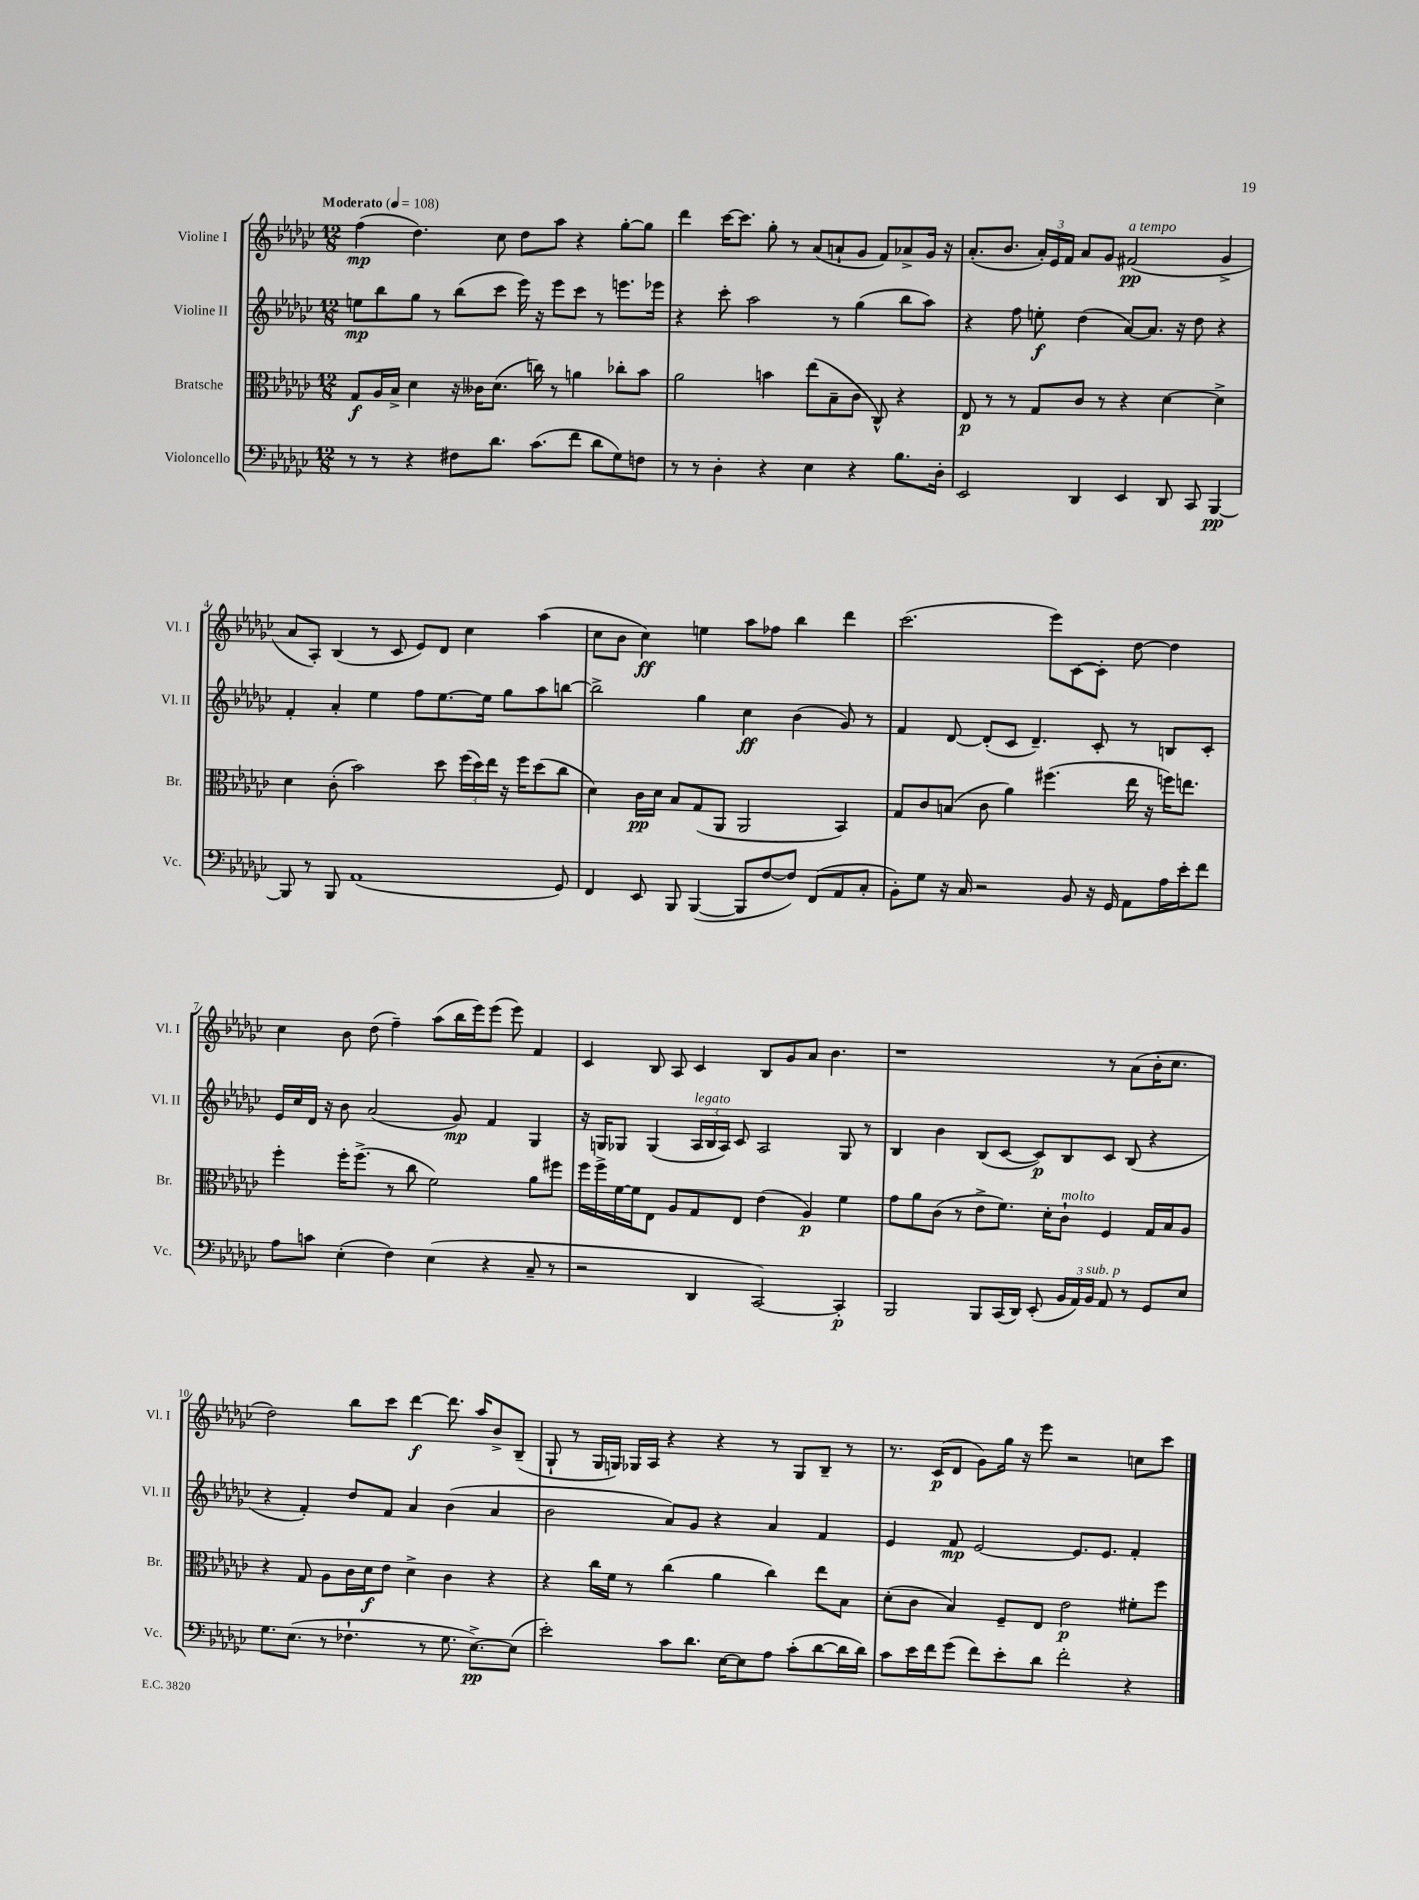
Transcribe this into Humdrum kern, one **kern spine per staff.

**kern	**kern	**kern	**kern
*staff4	*staff3	*staff2	*staff1
*clefF4	*clefC3	*clefG2	*clefG2
*k[b-e-a-d-g-c-]	*k[b-e-a-d-g-c-]	*k[b-e-a-d-g-c-]	*k[b-e-a-d-g-c-]
*M12/8	*M12/8	*M12/8	*M12/8
*MM108	*MM108	*MM108	*MM108
8r	8G-/L	8ee\L	(4ff\
8r	16A-/L	8bb-\	.
.	16B-^/JJ	.	.
4r	4d-\	8gg-\J	4.dd-\)
.	.	8r	.
8F#\L	16r	(8bb-\L	.
.	16c--\LK	.	.
8.d-\J	(8.d-\J	8ccc-\J	8cc-\
.	.	16eee-\)	8dd-\L
(8.c-\L	16cc\)	16r	.
.	8r	8eee-\L	8aa-\J
8f\J	4a\	8ccc-\J	4r
8d-\L	.	8r	.
8G-\)	8cc-'\L	8.eee\L	[8gg-'\L
8F\J	8b-\J	.	8gg-\]J
.	.	16eee-\Jk	.
=	=	=	=
8r	2a-\	4r	4ddd-\
8r	.	.	.
4D-'\	.	8ccc-'\	[16ccc-\LK
.	.	.	8.ccc-\]J
.	.	2aa-\	.
4r	4b\	.	8gg-'\
.	.	.	8r
4E-\	(8ee-\L	.	(8a-/L
.	8B-~\	8r	8a`/
4r	8c-\J	(4gg-\	8g-/J
.	8C-^^/)	.	8f/L)
8.B-\L	4r	8bb-\L	8a-^/
.	.	8aa-\J)	16g-/Jk
16D-'\Jk	.	.	16r
=	=	=	=
2EE-/	8E-/	4r	(8.a-'/L
.	8r	.	.
.	.	.	8.b-/J
.	8r	8ff\	.
.	8G-/L	8ee'\	24a-'/LL)
.	.	.	24e-/
.	.	.	24f/JJ
4DD-/	8c-/J	(4dd-\	8a-/L
.	8r	.	8g-/J
4EE-/	4r	[8a-/L)	(2f#/
.	.	8.a-/]J	.
8DD-/	[4d-\	.	.
.	.	16r	.
8CC-/	.	8dd-\	.
[4BBB-/	4d-^\]	4r	4g-^/
=	=	=	=
8BBB-/]	4d-\	4f'/	8a-/L
8r	.	.	8A-'/J)
8BBB-/	(8c-'\	4a-'/	(4B-/
(1AA-	2b-\)	.	.
.	.	4ee-\	8r
.	.	.	8c-/
.	.	8ff\L	8e-/L)
.	8dd-\	[8.ee-\	8d-/J
.	(24ff\LL	.	4cc-\
.	24dd-\)	.	.
.	.	16ee-\]Jk	.
.	24ee-\JJ	.	.
.	16r	8gg-\L	.
.	16ff\LK	.	.
.	(8dd-\	8aa-\	(4aa-\
8GG-/)	8cc-\J	[8bb\J	.
=	=	=	=
4FF/	4d-\)	2bb^\]	8cc-\L
.	.	.	8b-\J
8EE-/	16c-\LL	.	4cc-\)
.	16d-\JJ	.	.
8BBB-/	8B-/L	.	.
([4BBB-/	(8G-/	4gg-\	4ee\
.	8AA-/J	.	.
8BBB-/]L	2AA-/	4cc-\	8aa-\L
[8F/	.	.	8ff-\J
8F/]J)	.	(4b-\	4bb-\
(8FF/L	.	.	.
8AA-/	4BB-/)	8g-/)	4ddd-\
8C-'/J	.	8r	.
=	=	=	=
8BB-'\L)	8G-/L	4f/	(2.ccc-\
8G-\J	8c-/	.	.
16r	(8B/J	[8d-/	.
16C-/	.	.	.
2r	8c-\	(8d-'/]L	.
.	4a-\)	8c-/J	.
.	.	4.d-~/)	.
.	(4.ff#\	.	8eee-\L)
8BB-/	.	.	[8c-\
16r	.	8c-'/	8c-'\]J
16GG-/	.	.	.
8AA-\L	16ee-\	8r	[8dd-\
.	16r	.	.
16A-\L	16ff\LK)	8B/L	4dd-\]
16e-'\J	8.ee\J	.	.
8f\J	.	8c-'/J	.
=	=	=	=
8A-\L	4ff'\	16e-/LL	4cc-\
.	.	16cc-/	.
8c\J	.	16d-/JJ	.
.	.	16r	.
(4E-'\	16ff'\LK	8b-\	8b-\
.	(8.ff^\J	.	.
.	.	(2a-/	(8dd-\
4F\)	8r	.	4ff~\)
.	8cc-\	.	.
(4E-\	2f\)	.	(8aa-\L
.	.	8g-/)	16bb-\L
.	.	.	16eee-\J)
4r	.	4f/	(8eee-\J
.	.	.	8eee-\)
8C-~/	8a-\L	4G-/	4f/
8r	8ff#\J	.	.
=	=	=	=
2r	16ff\LL	16r	4c-/
.	16ff^\	16G/LK	.
.	[16f\	8G-/J	.
.	16f\]J	.	.
.	8E-\J	(4G-/	8B-/
.	8A-/L	.	8A-/
4DD-/	8G-/	24A-/LL	4c-/
.	.	24B-/	.
.	.	24A-/JJ)	.
.	8E-/J	8c-/	.
[2CC-/)	(4e-\	2A-/	8B-/L
.	.	.	8g-/
.	4A-/)	.	8a-/J
.	.	.	4.b-\
4CC-'/]	4f\	8G-/	.
.	.	8r	.
=	=	=	=
2BBB-/	8g-\L	4B-/	1r
.	8a-\	.	.
.	(8c-\J	4b-\	.
.	8r	.	.
8BBB-/L	8e-^\L	(8B-/L	.
(16CC-/L	8.f\J)	[8c-/J	.
16DD-/JJ)	.	.	.
(8EE-'/	.	8c-/]L)	.
.	16d-'\LK	.	.
24BB-/LL	8c-`\J	8B-/	.
24AA-/)	.	.	.
24BB-/JJ	.	.	.
8AA-/	4F/	8c-/J	8r
8r	.	(8B-/	(8a-\L
8GG-/L	16G-/LL	4r	16b-'\K
.	16B-/J	.	8.cc-\J
8E-/J	8A-/J	.	.
=	=	=	=
8.G-\L	4r	4r	2dd-\)
(8.E-\J	.	.	.
.	8G-/	4f'/)	.
8r	8A-\L	.	.
4.F-`\	16c-\L	8dd-/L	8bb-\L
.	16d-\J	.	.
.	8e-\J	8f/J	8ccc-\J
.	4d-^\	4a-/	[4ddd-\
8r	.	.	.
8.G-\	4c-\	(4b-\	8.ddd-\]
[8.E-^\L)	.	.	16aa-/LK
.	4r	4a-/	8b-^/
(8E-\]J	.	.	(8B-~/J
=	=	=	=
2e-'\)	4r	2b-\	8G-`/
.	.	.	8r
.	16cc-\LL	.	16G-/LL
.	16f\JJ	.	16G/JJ)
.	8r	.	16G-/LL
.	.	.	16A-/JJ
8c-\L	(4cc-\	8a-/L)	4r
8.d-\J	.	8g-/J	.
.	4a-\	4r	4r
[16E-\LK	.	.	.
8E-\]	.	.	.
8A-\J	4cc-\)	4a-/	8r
(8c-'\L	.	.	8G-/L
[8d-\	8ee-\L	4f/	8B-~/J
16d-\]L	8B-\J	.	8r
16d-\JJ)	.	.	.
=	=	=	=
8c-\L	(8d-'\L	4e-/	8.r
16e-\L	8c-\J	.	.
16f\J	.	.	(16c-/LK
(8g-\J	4B-/)	8f/	8d-/J
8f\L)	.	[2e-/	8g-\L)
8e-'\	8F~/L	.	16gg-\Jk
.	.	.	16r
8d-\J	8E-/J	.	8eee-\
2f'\	2e-\	.	2r
.	.	8.e-/]L	.
.	.	8.e-/J	.
4r	8f#'\L	4f'/	8cc\L
.	8ff\J	.	8ccc-\J
==	==	==	==
*-	*-	*-	*-
